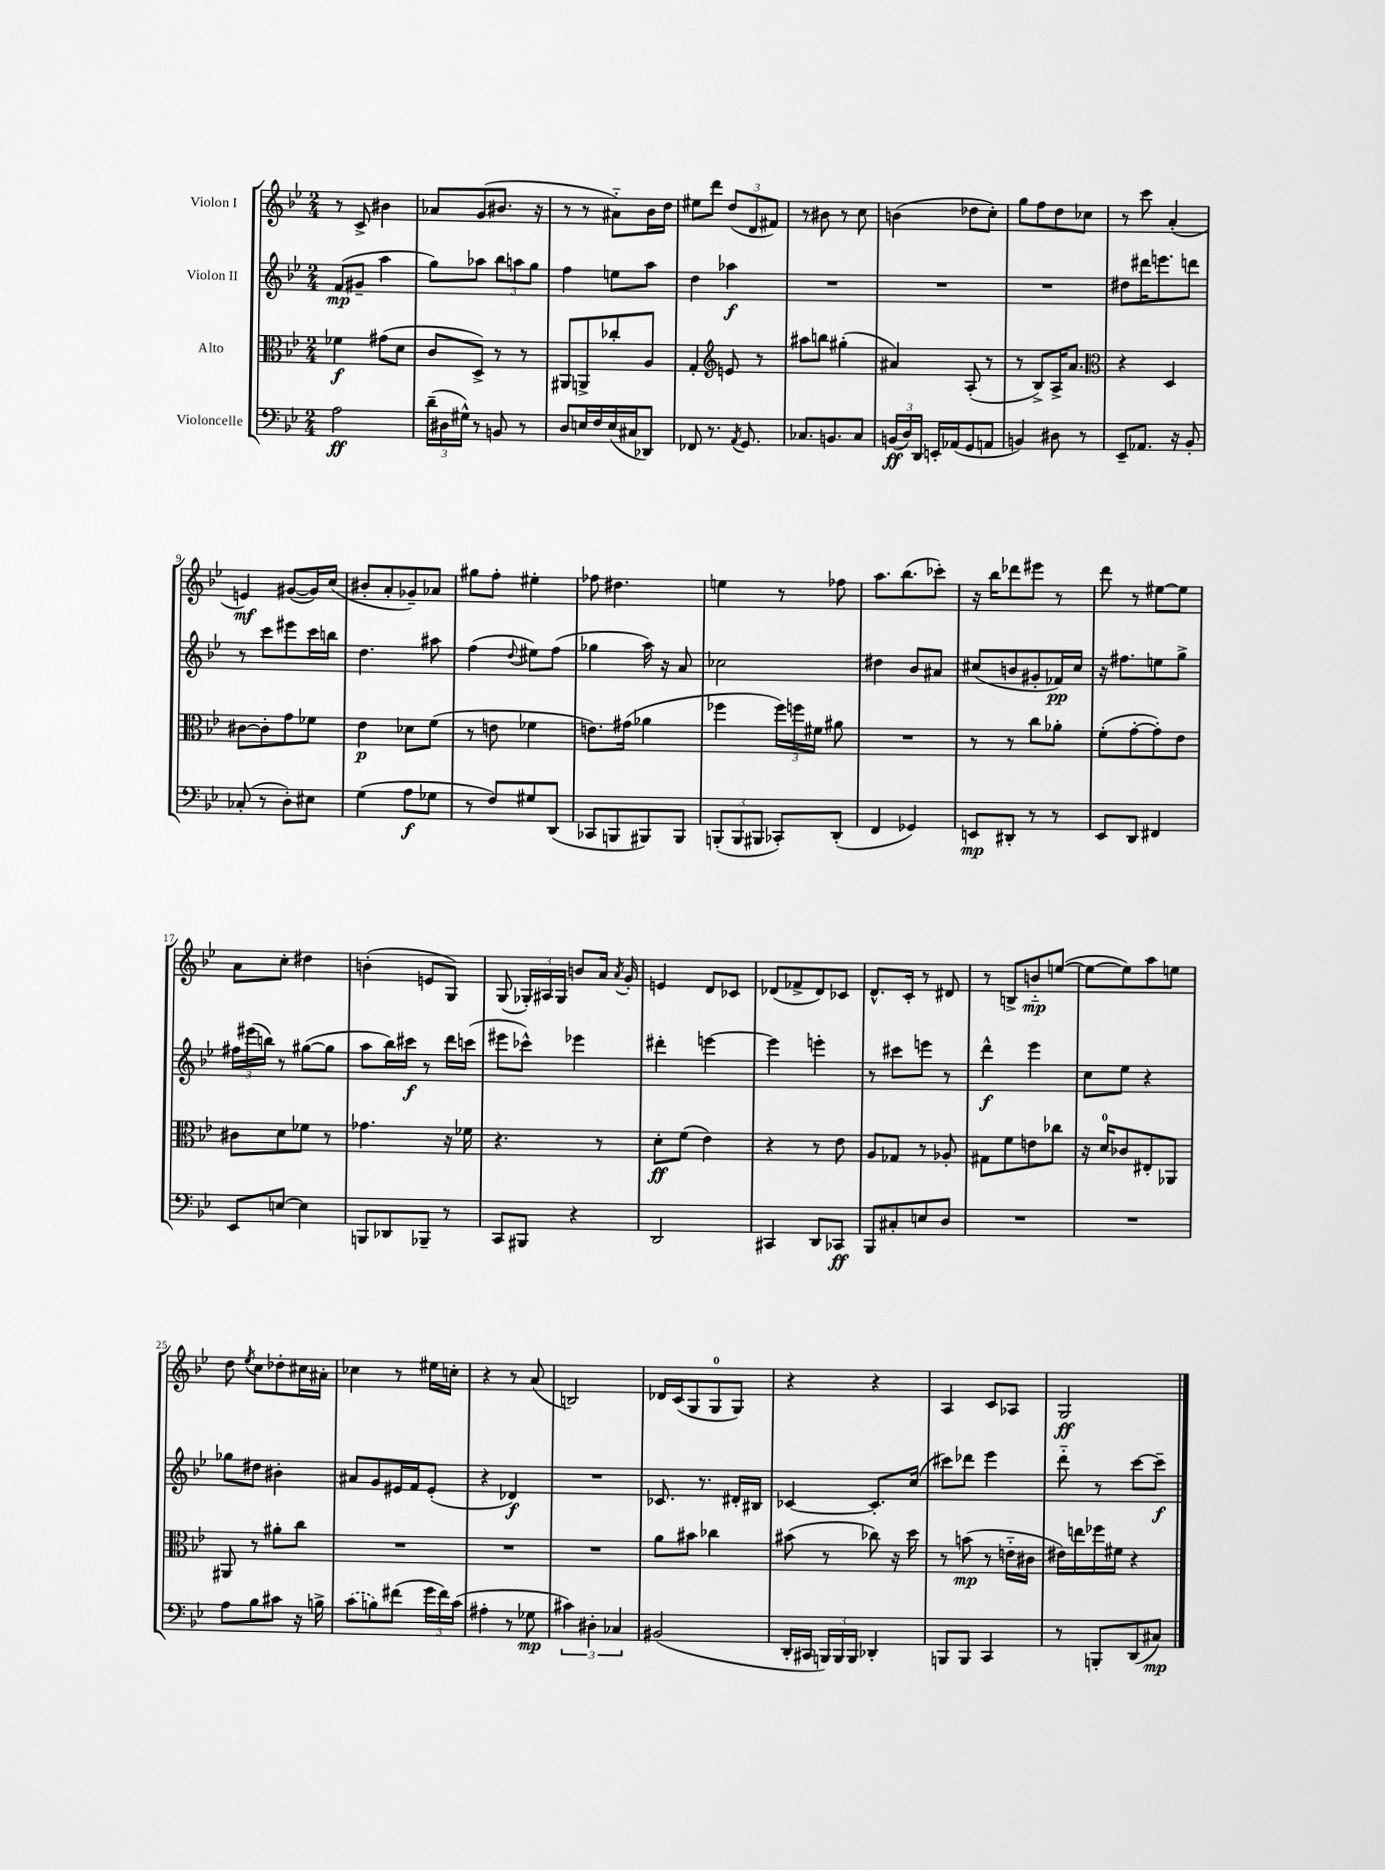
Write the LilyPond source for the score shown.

<<
\new StaffGroup <<
\new Staff = "s0" \with { instrumentName = "Violon I" } {
    \clef treble \key bes \major \numericTimeSignature \time 2/4
    \autoBeamOff r8 c'8-> bis'4 |
    aes'8[ g'8( bis'8.] r16 |
    r8 r8 ais'8[-_) bes'16 d''16] |
    eis''8[ d'''8] \tuplet 3/2 { d''8[( d'8 fis'8]) } |
    r8 bis'8 r8 c''8 |
    b'4( des''8[ c''8]-.) |
    g''8[ f''8 d''8 ces''8] |
    r8 c'''8 a'4-.( |
    e'4\mf) gis'8[~( gis'16) c''16]( |
    bis'8[-. a'8-. ges'8--) aes'8] |
    gis''8[ f''8]-. eis''4-. |
    fes''8 dis''4. |
    e''4 r8 fes''8 |
    a''8.[ bes''8.( ces'''8]-.) |
    r16 bes''16[ des'''8 eis'''8] r8 |
    d'''8 r8 eis''8[~ eis''8] |
    a'8[ c''8]-. dis''4 |
    b'4-.( e'8[ g8]) |
    g8( \tuplet 3/2 { ges16[-.) ais16 ges16] } b'8[ a'16] \acciaccatura { a'8 } g'16-. |
    e'4 d'8[ ces'8] |
    des'8[( fes'8-> des'8) ces'8] |
    d'8.[-^ c'16]-. r8 dis'8 |
    r8 b8[-> b'8-_\mp e''8]~( |
    e''8[~ e''8) a''8 e''8] |
    d''8 \acciaccatura { ees''8 } c''8[ des''8-. cis''16 ais'16]-. |
    ces''4 r8 eis''16[ c''16]-. |
    r4 r8 a'8( |
    b2) |
    des'16[ c'16( g8 g8-0 g8]) |
    r4 r4 |
    a4 c'8[ aes8] |
    g2\ff \bar "|." |
}
\new Staff = "s1" \with { instrumentName = "Violon II" } {
    \clef treble \key bes \major \numericTimeSignature \time 2/4
    \autoBeamOff f'8[\mp( gis'8]-- a''4 |
    g''8[) aes''8] \tuplet 3/2 { bes''8[ a''8 g''8] } |
    f''4 e''8[ a''8] |
    d''4 aes''4\f |
    R2 |
    R2 |
    R2 |
    dis''8[ dis'''16 e'''8. d'''8] |
    r8 c'''8[ eis'''8 c'''16 b''16] |
    d''4. ais''8 |
    f''4( \appoggiatura { d''8 } eis''8[) f''8]( |
    ges''4 a''16) r16 a'8 |
    ces''2 |
    dis''4 bes'8[ ais'8] |
    cis''8[( b'8 gis'8-. fes'16\pp) cis''16] |
    r16 fis''8.[ e''8 g''8]-> |
    \tuplet 3/2 { fis''16[ eis'''16( b''16]) } r8 gis''8[~( gis''8] |
    a''8[ bes''16) cis'''16]\f r8 d'''16[ c'''16]( |
    eis'''8[ ces'''8]-^) ees'''4 |
    dis'''4-. e'''4~ |
    e'''4 e'''4-. |
    r8 cis'''8[ e'''8] r8 |
    d'''4-^\f ees'''4 |
    c''8[ ees''8] r4 |
    ges''8[ dis''8] bis'4-. |
    ais'8[ g'8 eis'16 f'16 eis'8]-.( |
    r4 des'4\f) |
    R2 |
    ces'8. r8. dis'16[-. bis16] |
    ces'4~ ces'8.[-. c''16]( |
    cis'''8[) des'''8] ees'''4 |
    d'''8-_ r8 c'''8[~ c'''8]--\f \bar "|." |
}
\new Staff = "s2" \with { instrumentName = "Alto" } {
    \clef alto \key bes \major \numericTimeSignature \time 2/4
    \autoBeamOff fes'4\f gis'8[( d'8] |
    c'8[ d8]->) r8 r8 |
    ais,8[ a,8-> ces''8-. a8] |
    g4-. \clef treble e'8 r8 |
    ais''8[ b''8] gis''4-.( |
    ais'4) a8-.( r8 |
    r8 bes8[->) a16-> a'8.] |
    \clef alto r4 d4 |
    cis'8[~ cis'8-. g'8 fes'8] |
    ees'4\p des'8[ f'8]( |
    r8 e'8 fes'4 |
    e'8.[) gis'16]( aes'4 |
    fes''4 \tuplet 3/2 { fes''16[) f''16 fis'16] } ais'8 |
    R2 |
    r8 r8 c''8[ aes'8]-. |
    f'8[-.( g'8~-. g'8-.) ees'8] |
    cis'8[ d'8 fes'8] r8 |
    ges'4. r16 fes'16 |
    r4. r8 |
    d'8[-.\ff f'8]( ees'4) |
    r4 r8 ees'8 |
    a8[ ges8] r8 aes8-. |
    gis8[ f'8 e'8 ces''8] |
    r16 d'16[-0 ces'8 eis8-. aes,8] |
    ais,8 r8 ais'8[-. c''8] |
    R2 |
    R2 |
    R2 |
    a'8[ bis'8] ces''4 |
    bis'8( r8 ces''8) r16 d''16 |
    r8 b'8\mp( r8 e'16[-_ cis'16] |
    eis'16[) e''16 fes''16 fis'16] r4 \bar "|." |
}
\new Staff = "s3" \with { instrumentName = "Violoncelle" } {
    \clef bass \key bes \major \numericTimeSignature \time 2/4
    \autoBeamOff a2\ff |
    \tuplet 3/2 { d'16[--( dis16 gis16]-^) } r8 b,8 r8 |
    d8[ e16 f16 e16( cis16 des,8]) |
    fes,8 r8. \acciaccatura { a,8 } g,8. |
    ces8.[ b,8. ces8] |
    \tuplet 3/2 { b,16[\ff( d16) d,16] } e,16[-. aes,16( g,8 a,8] |
    b,4) dis8 r8 |
    ees,8[-- aes,8.] r16 bes,8-. |
    ces8-.( r8 d8[-.) eis8] |
    g4( a8[\f ges8] |
    r8 f8[) gis8 d,8]( |
    ces,8[ b,,8 bis,,8) bis,,8] |
    \tuplet 3/2 { b,,8[-.( b,,8 bis,,8] } ces,8[-.) d,8]-.( |
    f,4 ges,4) |
    e,8[\mp dis,8]-. r8 r8 |
    ees,8[ d,8] fis,4 |
    ees,8[ e8]~ e4 |
    b,,8[ des,8 bes,,8]-- r8 |
    c,8[ bis,,8] r4 |
    d,2 |
    cis,4 d,8[ ces,8]\ff |
    bes,,8[ cis8-. e8 d8] |
    R2 |
    R2 |
    a8[ bes8 cis'8] r16 b16-> |
    \once \slurDashed c'8[( b8) fis'8]( \tuplet 3/2 { g'16[ fis'16) c'16]( } |
    ais4-. r8 ges8\mp |
    \tuplet 3/2 { cis'4) dis4-. ces4 } |
    bis,2( |
    d,16[-. cis,16] \tuplet 3/2 { b,,16[) b,,16 b,,16] } des,4-. |
    b,,8[ b,,8] c,4 |
    r8 b,,8[-. d,8( cis8]\mp) \bar "|." |
}
>>
>>
